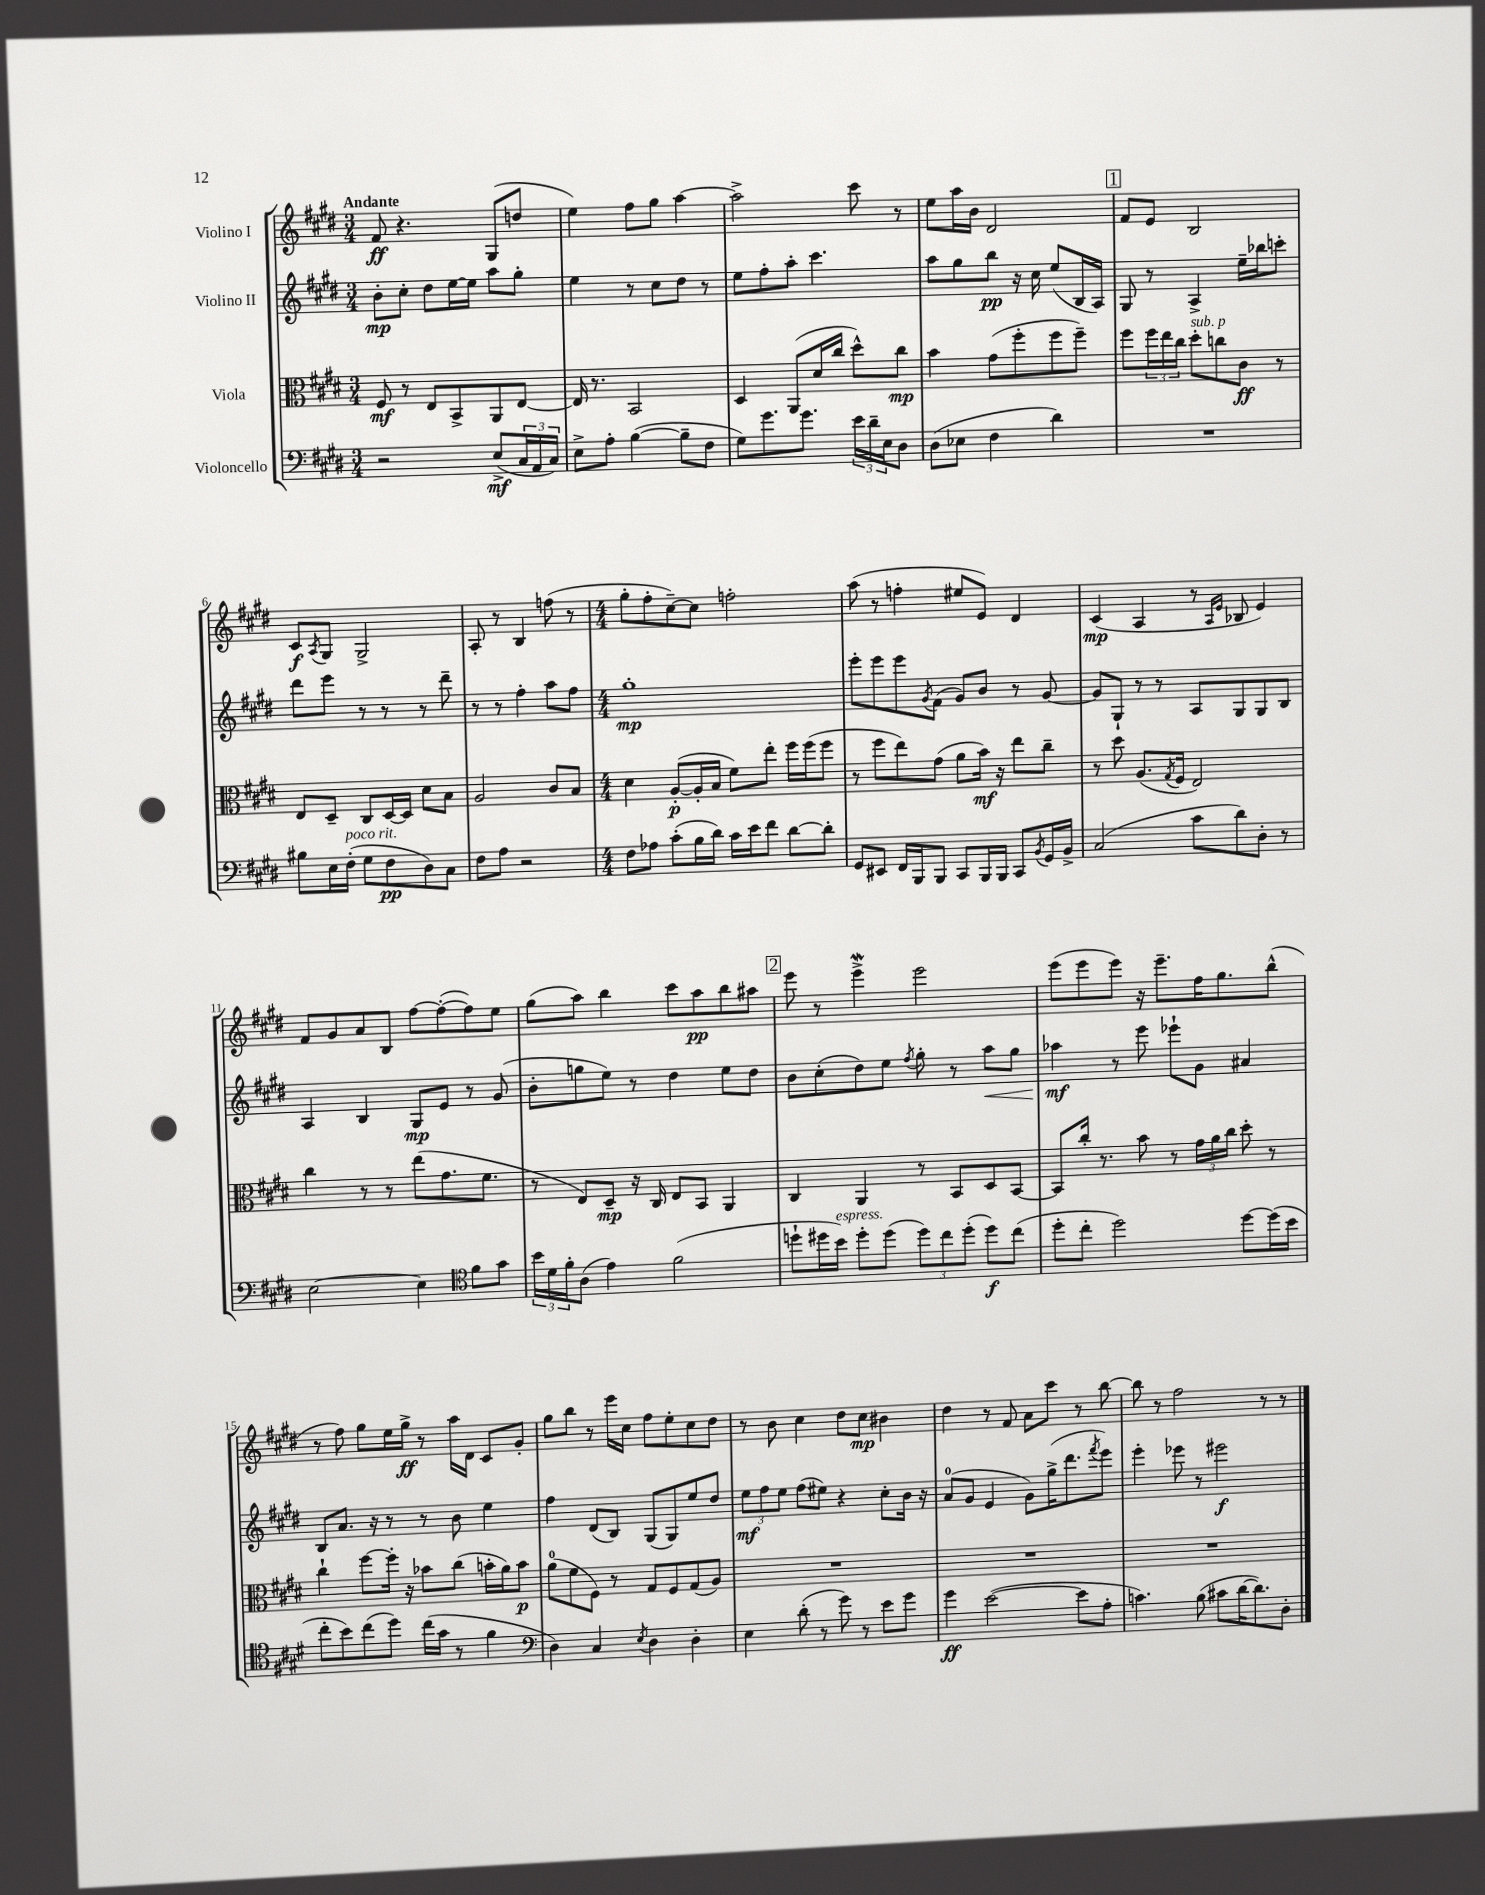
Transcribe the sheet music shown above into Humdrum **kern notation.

**kern	**kern	**kern	**kern
*staff4	*staff3	*staff2	*staff1
*clefF4	*clefC3	*clefG2	*clefG2
*k[f#c#g#d#]	*k[f#c#g#d#]	*k[f#c#g#d#]	*k[f#c#g#d#]
*M3/4	*M3/4	*M3/4	*M3/4
2r	8F#	8b'	8f#
.	8r	8cc#'	4.r
.	8E	8dd#	.
.	8BB^	[16ee	.
.	.	16ee]	.
(8E^	8AA	8aa	(8G#
24C#	[8E	8gg#'	8dd
24AA	.	.	.
24C#)	.	.	.
=	=	=	=
8E^	16E]	4ee	4ee)
.	8.r	.	.
8A'	.	.	.
([4B	2BB	8r	8ff#
.	.	8cc#	8gg#
8B~]	.	8dd#	[4aa
8F#	.	8r	.
=	=	=	=
8G#)	4D#	8ee	2aa^]
8.g#	.	8ff#'	.
.	(8AA	8aa'	.
8.g#	.	.	.
.	16d#	4.ccc#	.
.	16cc#	.	.
24e	8dd#^^)	.	8ccc#
24d#~	.	.	.
24E	.	.	.
8D#	8cc#	.	8r
=	=	=	=
(8D#	4b	8aa	8ee
8E-	.	8gg#	16aa
.	.	.	16b
4F#	(8g#	8bb	2d#
.	8ff#'	16r	.
.	.	16cc#	.
4d#)	8ff#	(8ee	.
.	8ff#~)	16B	.
.	.	16A)	.
=	=	=	=
2.r	8ff#	8G#	8f#
.	24ff#	8r	8e
.	24ee	.	.
.	24cc#	.	.
.	8dd#'	4A^	2B
.	8cc	.	.
.	8c#	16ee~	.
.	.	16bb-	.
.	8r	8ccc'	.
=	=	=	=
8B#	8E	8ddd#	8c#
.	.	.	8qA
16E	8D#~	8eee	8G#
(16F#'	.	.	.
8G#	8C#	8r	2G#^
8F#	[16D#	8r	.
.	16D#]	.	.
8D#)	8d#	8r	.
8C#	8B	8ddd#~	.
=	=	=	=
8F#	2A	8r	8A'
8A	.	8r	8r
2r	.	4ff#'	4B
.	8c#	8aa	(8ff
.	8B	8ff#	8r
=	=	=	=
*M4/4	*M4/4	*M4/4	*M4/4
8F#	4d#	1gg#'	8gg#'
8A-	.	.	8ff#'
(8c#'	([8A'	.	[8cc#~)
16B	16A']	.	8cc#]
16d#)	16B	.	.
16c#	8f#)	.	2ff'
16e	.	.	.
8f#	8ee'	.	.
[8d#	16ff#	.	.
.	(16ff#	.	.
8d#']	8ff#	.	.
=	=	=	=
8GG#	8r	8eee'	(8aa
8EE#	8ff#	8eee	8r
16FF#	8ee)	8eee	4ff'
16BBB	.	.	.
.	.	8qg#	.
8BBB	(8g#	(8f#	.
8CC#	8a	8g#)	8ee#
16BBB	16b)	8b	8e)
16BBB	16r	.	.
8CC#	8ee	8r	4d#
8qBB	.	.	.
16GG#	8cc#~	[8g#	.
16BB^	.	.	.
=	=	=	=
(2C#	8r	8g#]	(4c#
.	8dd#	8G#`	.
.	(8.A	8r	4A
.	.	8r	.
.	8qG#	.	.
.	16F#	.	.
8c#	2E)	8A	8r
.	.	.	16qqA
.	.	.	16qqe
8d#)	.	8G#	8B-
8D#'	.	8G#	4e)
8r	.	8B	.
=	=	=	=
[2E	4cc#	4A	8f#
.	.	.	8g#
.	8r	4B	8a
.	8r	.	8B
4E]	(8ee	8G#	[8ff#
.	8.g#	8e	(8ff#'_
*clefC4	*	*	*
8f#	.	8r	8ff#])
.	8.f#	.	.
8g#	.	(8g#	8ee
=	=	=	=
24b	8r	8b'	(8gg#
24d#	.	.	.
24f#'	.	.	.
(8A	8E)	8gg	8aa)
4e)	8D#~	8ee)	4bb
.	16r	8r	.
.	16C#	.	.
(2f#	8E	4dd#	8ccc#
.	8BB	.	8aa
.	4AA	8ee	8bb
.	.	8dd#	8aa#
=	=	=	=
8dd`	4C#	8b	8eee
16dd#	.	(8cc#'	8r
16b)	.	.	.
8dd#'	4AA	8dd#)	4eee^
(8dd#	.	8ee	.
.	.	8qff#	.
12dd#)	8r	8gg#'	2eee
12cc#	.	.	.
.	8BB	8r	.
(12dd#'	.	.	.
8dd#)	8D#	8aa	.
(8cc#	[8BB	8gg#	.
=	=	=	=
8dd#'	8BB]	4aa-	(8eee
8cc#'	16cc#'	.	8eee
.	8.r	.	.
2dd#)	.	8r	8eee)
.	8b	8eee	16r
.	.	.	8.eee~
.	8r	8eee-`	.
.	24g#	8g#	16ff#
.	24a	.	.
.	.	.	8.gg#
.	24cc#	.	.
[8dd#	8dd#'	4a#	.
(16dd#]	8r	.	(8bb^^
16b	.	.	.
=	=	=	=
8cc#'	4cc#`	8B	8r
8b)	.	8.a	8ff#)
(8cc#	[8ff#	.	8gg#
.	.	16r	.
8dd#)	16ff#']	8r	16ee
.	16r	.	16gg#^
(16cc#	8b-	8r	8r
16g#	.	.	.
8r	(8cc#	8b	16aa
.	.	.	16d#
4f#	16b'	4ee	8c#
.	16a)	.	.
.	8b	.	8g#'
=	=	=	=
*clefF4	*	*	*
4D#)	(8a	4ff#	8gg#
.	8f#	.	8bb
4C#	8F#)	(8d#	8r
.	8r	8B)	16eee
.	.	.	16cc#
8qE	.	.	.
4D#	8G#	(8G#	8ff#
.	8F#	8G#)	8ee'
4D#'	(8G#	8ee	8cc#
.	8A)	8dd#	8dd#
=	=	=	=
4E	1r	12ee	8r
.	.	12ff#	.
.	.	.	8b
.	.	12ee	.
(8d#'	.	(8ff#	4cc#
8r	.	8ee#)	.
8g#)	.	4r	8dd#
8r	.	.	8cc#
8e	.	8cc#'	4b#
8g#	.	16b	.
.	.	16r	.
=	=	=	=
4g#	1r	(8a	4dd#
.	.	8g#	.
([2e	.	4e	8r
.	.	.	8f#
.	.	8g#)	8a
.	.	(16gg#^	8ccc#
.	.	8.ddd#	.
8e]	.	.	8r
.	.	8qfff#	.
8A'	.	8eee)	[8bb
=	=	=	=
4.c)	1r	4eee'	8bb]
.	.	.	8r
.	.	8eee-	2ff#
(8B	.	8r	.
8c#	.	2eee#	.
[16d#	.	.	.
8.d#])	.	.	.
.	.	.	8r
8D#'	.	.	8r
==	==	==	==
*-	*-	*-	*-
